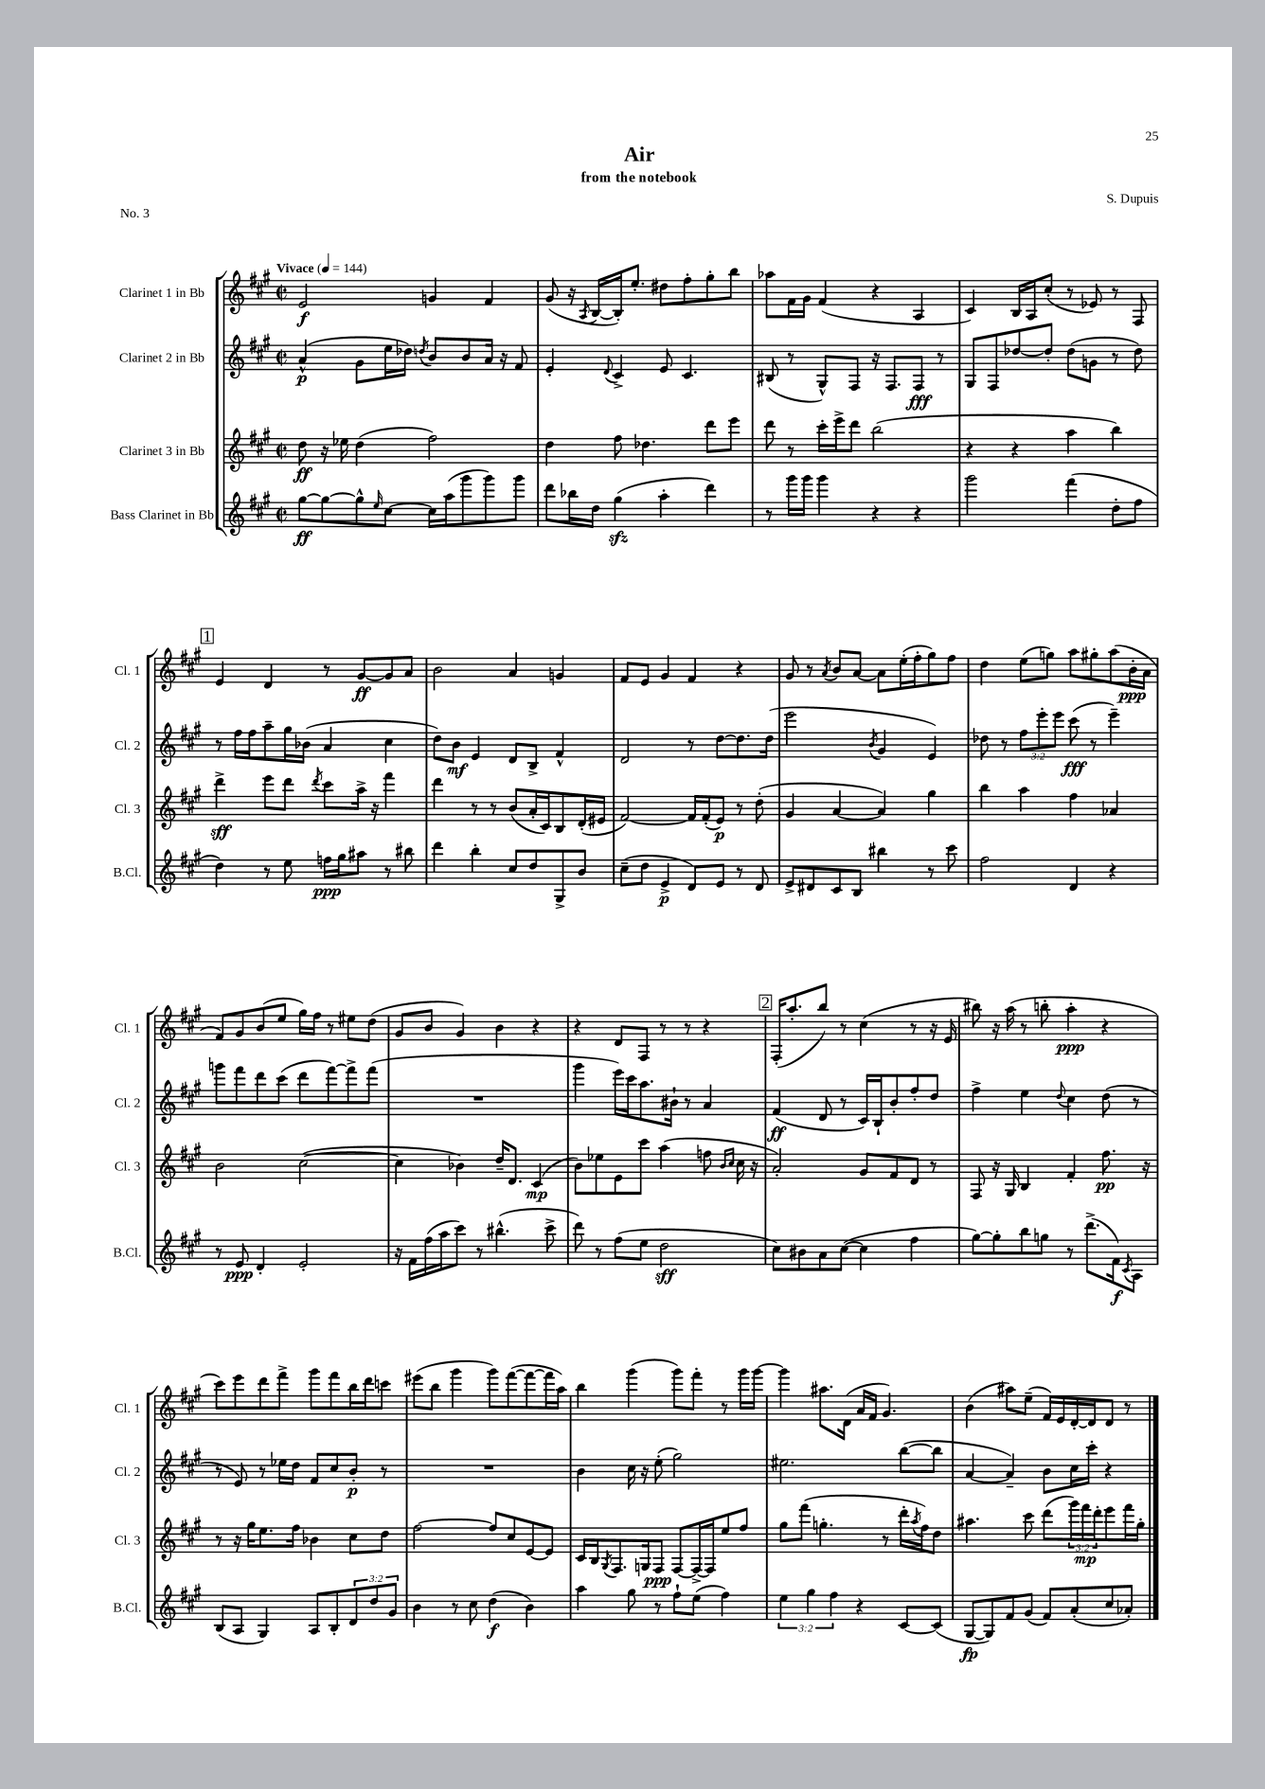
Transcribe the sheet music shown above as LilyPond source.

\header { title = "Air" composer = "S. Dupuis" subtitle = "from the notebook" piece = "No. 3" }
<<
\new StaffGroup <<
\new Staff = "s0" \with { instrumentName = "Clarinet 1 in Bb" shortInstrumentName = "Cl. 1" } {
    \clef treble \key a \major \defaultTimeSignature \time 2/2 \tempo "Vivace" 4 = 144
    e'2\f g'4 fis'4 |
    gis'8( r16 \acciaccatura { a8 } b16~ b16-.) e''8.-. dis''8 fis''8-. gis''8-. b''8 |
    aes''8 fis'16 gis'16 fis'4( r4 a4 |
    cis'4) b16 a16 cis''8-.( r8 ees'8) r8 fis8 |
    \mark \markup { \box "1" } e'4 d'4 r8 gis'8~\ff gis'8 a'8 |
    b'2 a'4 g'4 |
    fis'8 e'8 gis'4 fis'4 r4 |
    gis'8 r8 \acciaccatura { a'8 } b'8 a'8~ a'8 e''16-.( fis''16-. gis''8) fis''8 |
    d''4 e''8( g''8) a''8 gis''8-. a''8( b'16-.\ppp a'16 |
    fis'8) gis'8 b'8( e''8 gis''16) fis''16 r8 eis''8 d''8( |
    gis'8 b'8 gis'4) b'4 r4 |
    r4 d'8 fis8 r8 r8 r4 |
    \mark \markup { \box "2" } fis16-.( a''8.-. b''8) r8 cis''4( r8 r16 e'16 |
    bis''8) r16 a''16( r8 b''8-. a''4-.\ppp r4 |
    cis'''8) e'''8 d'''8 fis'''8-> gis'''8 fis'''8 b''16 d'''16 c'''8 |
    eis'''8( b''8 gis'''4 gis'''8) fis'''8~( fis'''8~ fis'''16 a''16) |
    b''4 gis'''4( gis'''8) fis'''8-. r8 gis'''16 gis'''16~ |
    gis'''4 ais''8. d'16( a'16 fis'16 gis'4.) |
    b'4( ais''8) e''8--( fis'16) e'16 d'16~-. d'16 d'8 r8 \bar "|." |
}
\new Staff = "s1" \with { instrumentName = "Clarinet 2 in Bb" shortInstrumentName = "Cl. 2" } {
    \clef treble \key a \major \defaultTimeSignature \time 2/2 \override Staff.TupletNumber.text = #tuplet-number::calc-fraction-text
    a'4-^\p( gis'8 e''16 des''16) \acciaccatura { d''8 } b'8 b'8 a'16 r16 fis'8 |
    e'4-. \appoggiatura { d'8 } cis'4-> e'8 cis'4. |
    bis8( r8 gis8-^) fis8 r16 fis8. fis8\fff r8 |
    gis8 fis8 des''8~ des''8-. des''8( g'8 r8 des''8) |
    \mark \markup { \box "1" } r8 fis''16 fis''16 a''8-- gis''16 bes'16( a'4 cis''4 |
    d''8) b'8\mf e'4 d'8 b8-> fis'4-^ |
    d'2 r8 d''8~ d''8. d''16( |
    e'''2 \acciaccatura { b'8 } gis'4 e'4) |
    des''8 r8 \tuplet 3/2 { fis''8 e'''8-. e'''8 } cis'''8\fff( r8 e'''4--) |
    g'''8 fis'''8 d'''8 cis'''8( d'''8 fis'''8~) fis'''8-> fis'''8( |
    R1 |
    gis'''4 e'''16) cis'''16 a''8. bis'16-! r8 a'4 |
    \mark \markup { \box "2" } fis'4\ff( d'8 r8 cis'16) b16-! b'8-. fis''8-. d''8 |
    fis''4-> e''4 \appoggiatura { d''8 } cis''4 d''8( r8 |
    r8 e'8) r8 ees''16 d''16 fis'8 cis''8 b'8-.\p r8 |
    R1 |
    b'4 cis''16 r16 e''8-.( gis''2) |
    eis''2. b''8~( b''8 |
    a'4~ a'4--) b'8 cis''16 cis'''16-. r4 \bar "|." |
}
\new Staff = "s2" \with { instrumentName = "Clarinet 3 in Bb" shortInstrumentName = "Cl. 3" } {
    \clef treble \key a \major \defaultTimeSignature \time 2/2 \override Staff.TupletNumber.text = #tuplet-number::calc-fraction-text
    d''8\ff r16 ees''16 d''4( fis''2) |
    d''4 fis''8 des''4. d'''8 e'''8 |
    d'''8 r8 cis'''16-. e'''16-> d'''8 b''2( |
    r4 r4 a''4 b''4) |
    \mark \markup { \box "1" } d'''4->\sff e'''8 d'''8 \acciaccatura { d'''8 } cis'''8 a''16-> r16 fis'''4 |
    d'''4 r8 r8 b'8( a'16-. cis'16) b8 d'16-.( eis'16 |
    fis'2~) fis'16 fis'16-.( e'8\p) r8 d''8-.( |
    gis'4 a'4~ a'4) gis''4 |
    b''4 a''4 fis''4 aes'4 |
    b'2 cis''2~( |
    cis''4 bes'4) d''16-- d'8. cis'4\mp( |
    b'8) ees''8 e'8 cis'''8 a''4( f''8 \grace { b'16 cis''16 } cis''16 r16 |
    \mark \markup { \box "2" } a'2-.) gis'8 fis'8 d'8 r8 |
    fis8 r16 gis16 b4 fis'4-. fis''8.\pp r16 |
    r8 r16 gis''16 e''8. fis''16 bes'4 cis''8 d''8 |
    fis''2~ fis''8 cis''8 e'8~ e'8 |
    cis'16 b16 \acciaccatura { gis8 } fis8. g16 fis8\ppp fis8~ fis16~-> fis16 e''8 fis''8 |
    gis''8 fis'''8( g''4.-. r8 d'''16-. \acciaccatura { a''8 } fis''16) d''8 |
    ais''4. cis'''8 d'''8( \tuplet 3/2 { gis'''16) fis'''16\mp d'''16-. } e'''8 fis'''16 gis''16-. \bar "|." |
}
\new Staff = "s3" \with { instrumentName = "Bass Clarinet in Bb" shortInstrumentName = "B.Cl." } {
    \clef treble \key a \major \defaultTimeSignature \time 2/2 \override Staff.TupletNumber.text = #tuplet-number::calc-fraction-text
    gis''8~\ff gis''8~ gis''8-^ \grace { e''16 } cis''8~ cis''16 a''16( gis'''8 gis'''8) gis'''8 |
    d'''8 bes''16 d''16 gis''4\sfz( a''4-. d'''4) |
    r8 gis'''16 gis'''16 gis'''4 r4 r4 |
    gis'''2 fis'''4( d''8-. fis''8 |
    \mark \markup { \box "1" } d''4) r8 e''8 f''16\ppp gis''16 ais''8 r8 bis''8 |
    d'''4 b''4-. cis''8 d''8 gis8-> b'8 |
    cis''8--( d''8 e'4->\p d'8) e'8 r8 d'8 |
    e'8-> dis'8 cis'8 b8 bis''4 r8 cis'''8 |
    fis''2 d'4 r4 |
    r8 e'8\ppp d'4-. e'2-. |
    r16 fis'16 fis''16( a''16 cis'''8) r8 bis''4.-^( cis'''8-> |
    d'''8) r8 fis''8( e''8 d''2\sff |
    \mark \markup { \box "2" } cis''8) bis'8 a'8 cis''8~( cis''4 fis''4 |
    gis''8~) gis''8-. b''8 g''8 r8 d'''8.->( fis'16\f) \acciaccatura { cis'8 } a8 |
    b8( a8 gis4) a8 b8-. \tuplet 3/2 { d'8 d''8 gis'8 } |
    b'4 r8 cis''8 d''4\f( b'4) |
    a''4 gis''8 r8 fis''8-! e''8( fis''4) |
    \tuplet 3/2 { e''4 gis''4 fis''4 } r4 cis'8~ cis'8( |
    gis8~\fp gis8) fis'8 gis'8( fis'8) a'8-.( cis''8 aes'8-.) \bar "|." |
}
>>
>>
\layout { \context { \Score \remove "Bar_number_engraver" } }
